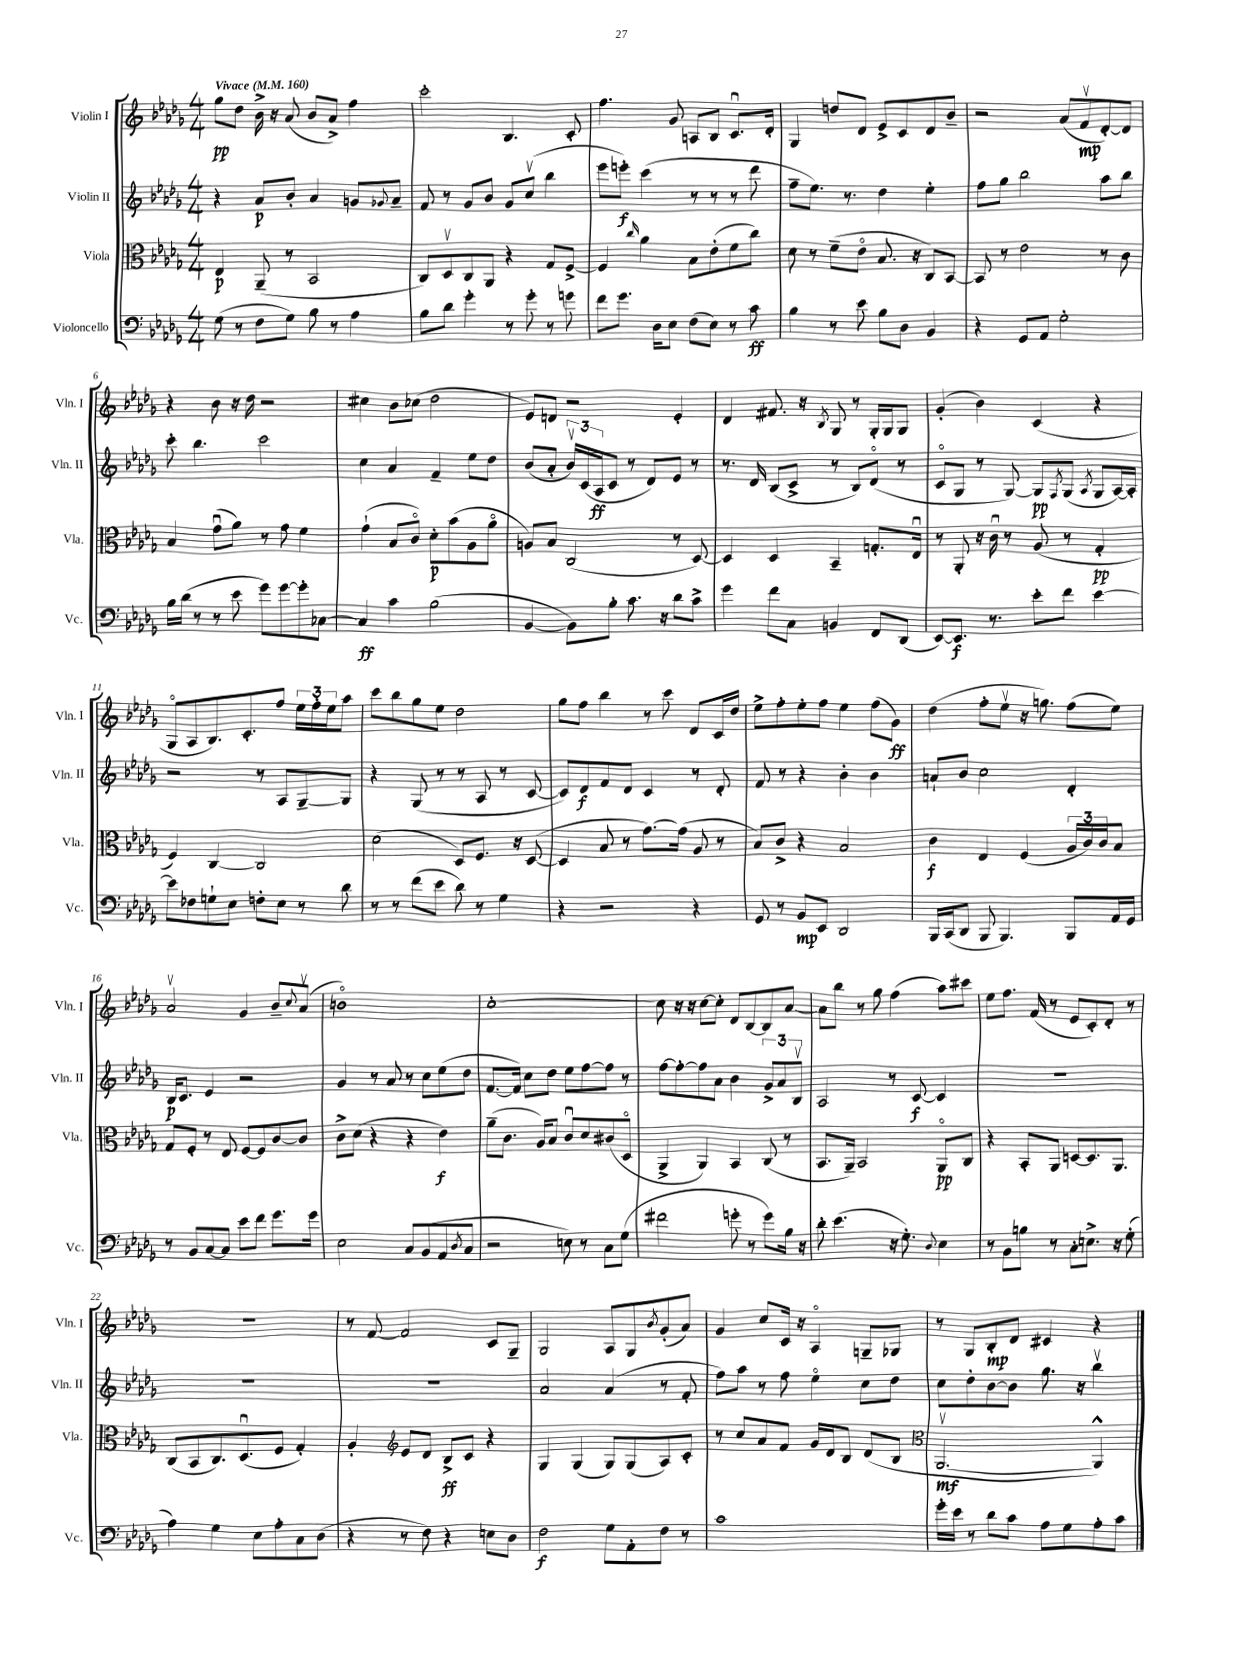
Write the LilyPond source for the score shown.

<<
\new StaffGroup <<
\new Staff = "s0" \with { instrumentName = "Violin I" shortInstrumentName = "Vln. I" } {
    \clef treble \key des \major \numericTimeSignature \time 4/4 \tempo "Vivace" 4 = 160
    ges''8\pp des''8 bes'16-> r16 aes'8( bes'8 aes'8->) f''4 |
    c'''2-. bes4. c'8-. |
    f''4. ges'8 a8 bes8 c'8.\downbow des'16-. |
    ges4 d''8 des'8 ees'8-> c'8 des'8 bes'8-- |
    r2 aes'8( f'8\upbow\mp des'8~-.) des'8 |
    r4 bes'8 r16 des''16 r2 |
    cis''4 bes'8 ces''8( des''2 |
    ees'8) d'8 r2 ees'4-. |
    des'4 fis'8. r16 \acciaccatura { bes8 } ges8 r8 ges16-. ges16 ges8 |
    ges'4-.( bes'4) c'4( r4 |
    ges8\flageolet aes8 bes8.) c'8.-. f''8 \tuplet 3/2 { ees''16 f''16-. ees''16 } aes''8 |
    c'''8 bes''8 ges''8 ees''8 des''2 |
    ges''8 f''8 bes''4 r8 c'''8 des'8 c'16 des''16 |
    ees''8-> f''8-. ees''8-. f''8 ees''4 f''8( ges'8\ff) |
    des''4( f''8-. ees''8\upbow r16 g''8.) f''8( ees''8) |
    aes'2\upbow ges'4 bes'8-- \appoggiatura { c''8 } aes'8\upbow( |
    b'1\flageolet) |
    c''1~-. |
    c''8 r16 r16 c''8~ c''8-. des'8 bes8~ bes8 aes'8~ |
    aes'8 bes''8 r8 ges''8 f''4( aes''8) cis'''8 |
    ees''8 f''8. f'16( r8 ees'8 c'8-.) des'8-. r8 |
    r1 |
    r8 f'8~ f'2 c'8 ges8-- |
    ges2 aes8 ges8 \acciaccatura { bes'8 } ges'8-.( aes'8) |
    ges'4 c''8 c'16 r16 aes4\flageolet g8-- ges8 |
    r8 ges8 bes8-.\mp des'8 cis'4 r4 \bar "|." |
}
\new Staff = "s1" \with { instrumentName = "Violin II" shortInstrumentName = "Vln. II" } {
    \clef treble \key des \major \numericTimeSignature \time 4/4
    r4 aes'8\p bes'8-. aes'4 g'8 \appoggiatura { ges'8 } aes'8-- |
    f'8 r8 ges'8 bes'8 ges'8 c''8\upbow( bes''4 |
    ees'''8 e'''8-.\f) c'''4( r8 r8 r8 des'''8 |
    f''8-- ees''8.) r8. des''4 ees''4-. |
    f''8 ges''8 bes''2 aes''8 bes''8 |
    c'''8-. bes''4. c'''2 |
    c''4 aes'4 f'4-- ees''8 des''8 |
    bes'8( aes'8-. \tuplet 3/2 { bes'16\upbow) c'16( aes16\ff } c'8 r8 des'8) ees'8 r8 |
    r8. des'16 bes8( c'8-> r8 bes8) des'8\flageolet( r8 |
    c'8\flageolet ges8 r8 ges8~) ges8\pp \acciaccatura { f8 } ges8( \acciaccatura { aes8 } ges8 aes16~) aes16-. |
    r2 r8 aes8 ges8~-- ges8 |
    r4 ges8( r8 r8 aes8 r8 c'8~ |
    c'8) des'8\f f'8 des'8 c'4 r8 des'8-. |
    f'8 r8 r4 bes'4-. bes'4 |
    a'8-! bes'8 c''2 des'4-. |
    bes16\p c'8. ees'4 r2 |
    ges'4 r8 aes'8 r8 c''8 ees''8( des''8 |
    f'8.~ f'16) c''8 des''8 ees''8 f''8~ f''8 r8 |
    f''8~ f''8~-. f''8 aes'8 bes'4 \tuplet 3/2 { ges'8-> aes'8 bes8\upbow } |
    aes2 r8 c'8~\f c'4 |
    R1 |
    R1 |
    R1 |
    aes'2 aes'4( r8 f'8-. |
    f''8) aes''8 r8 f''8 ees''4\flageolet c''8 des''8 |
    c''8 des''8-. bes'8~ bes'8 ges''8. r16 bes''4\upbow \bar "|." |
}
\new Staff = "s2" \with { instrumentName = "Viola" shortInstrumentName = "Vla." } {
    \clef alto \key des \major \numericTimeSignature \time 4/4
    ees4\p aes,8--( r8 bes,2 |
    c8) des8\upbow c8 aes,8 r4 ges8 f8~-> |
    f4 \grace { c''16 } aes'4 bes8 ees'8-.( f'8 c''8) |
    des'8 r8 f'8--( ees'8\flageolet bes8. r16 c8) bes,8~ |
    bes,8 r8 ees'2 r8 c'8 |
    bes4 ges'8\downbow( aes'8) r8 ges'8 f'4 |
    ges'4-!( bes8 c'8\flageolet) des'8-.\p bes'8( aes8 aes'8\flageolet |
    a8) bes8 c2( r8 des8~) |
    des4 des4 bes,4-- g8.-. ees16\downbow |
    r8 aes,8-. r16 c'16\downbow r8 aes8( r8 ges4-.\pp |
    f4) c4~ c2 |
    des'2( des8) f8. r16 des8~( |
    des4 bes8 r8 ges'8.~) ges'16( aes8 r8 |
    bes8) c'8-> r4 bes2 |
    c'4\f ees4 f4( \tuplet 3/2 { aes16 c'16) c'16 } bes8 |
    ges8 f8-. r8 ees8 f8~ f8 c'8~ c'8 |
    c'8-> des'8( r4 r4 ees'4\f) |
    aes'8--( c'8. aes16) bes8 c'8\downbow des'8 cis'8( des8\flageolet |
    aes,4-> aes,4) bes,4 c8( r8 |
    bes,8. aes,16--) bes,2 aes,8\flageolet\pp c8 |
    r4 bes,8-. aes,8 d8~ d8. aes,8. |
    c8( bes,8 c8.) des8.\downbow( f8 ges4-.) |
    aes4-. \clef treble ees'8 des'8 bes8->\ff c'8 r4 |
    ges4 ges4( ges8) ges8( aes8) c'8-. |
    r8 c''8 aes'8 f'8 ges'16 des'16 bes8 des'8( bes8 |
    \clef alto aes,2.~\upbow\mf aes,4-^) \bar "|." |
}
\new Staff = "s3" \with { instrumentName = "Violoncello" shortInstrumentName = "Vc." } {
    \clef bass \key des \major \numericTimeSignature \time 4/4
    ges8( r8 f8 ges8) bes8 r8 aes4 |
    bes8 des'8 ges'4-. r8 ges'8-. r8 g'8 |
    f'8 ges'8. des16 ees8 f8( ees8) r8 c'8\ff |
    bes4 r8 ees'8 bes8 des8 bes,4 |
    r4 ges,8 aes,8 ges2-. |
    bes16 des'16( r8 r8 ees'8 ges'8) ges'8~ ges'8-. ces8~ |
    ces4\ff c'4 bes2( |
    bes,4~ bes,8) bes8-. c'8. r16 des'8 c'8-> |
    ges'4 f'8 c8 b,4 f,8 des,8( |
    ees,8~) ees,8.\f r8. ees'8-. f'8 ees'4~ |
    ees'8 fes8 g8-! ees8 f8-. ees8 r8 des'8 |
    r8 r8 f'8( ees'8 des'8) r8 ges4 |
    r4 r2 r4 |
    ges,8 r8 bes,8\mp ees,8 des,2 |
    bes,,16 c,16( des,8 bes,,8 bes,,4.) bes,,8 aes,16 ges,16 |
    r8 bes,8 c8~ c8 ees'8 f'8 ges'8. ges'16 |
    ees2 c8 bes,8( aes,8 \acciaccatura { des8 } c8 |
    r2 e8) r8 c8 ges8( |
    fis'2 g'8-. r8 g'8) bes16 r16 |
    des'8-. ees'4.( r16 ges8.-.) \appoggiatura { des8 } ees4 |
    r8 bes,8 b8 r8 c8-. e8.-> r16 ges8-.( |
    aes4) ges4 ees8 aes8-. c8 des8( |
    r4 r8 f8) r4 e8 des8 |
    f2\f ges8 aes,8-. f8 r8 |
    c'1 |
    ges'16-. ees'16 r8 des'8 c'8 aes8 ges8 aes8-. c'8 \bar "|." |
}
>>
>>
